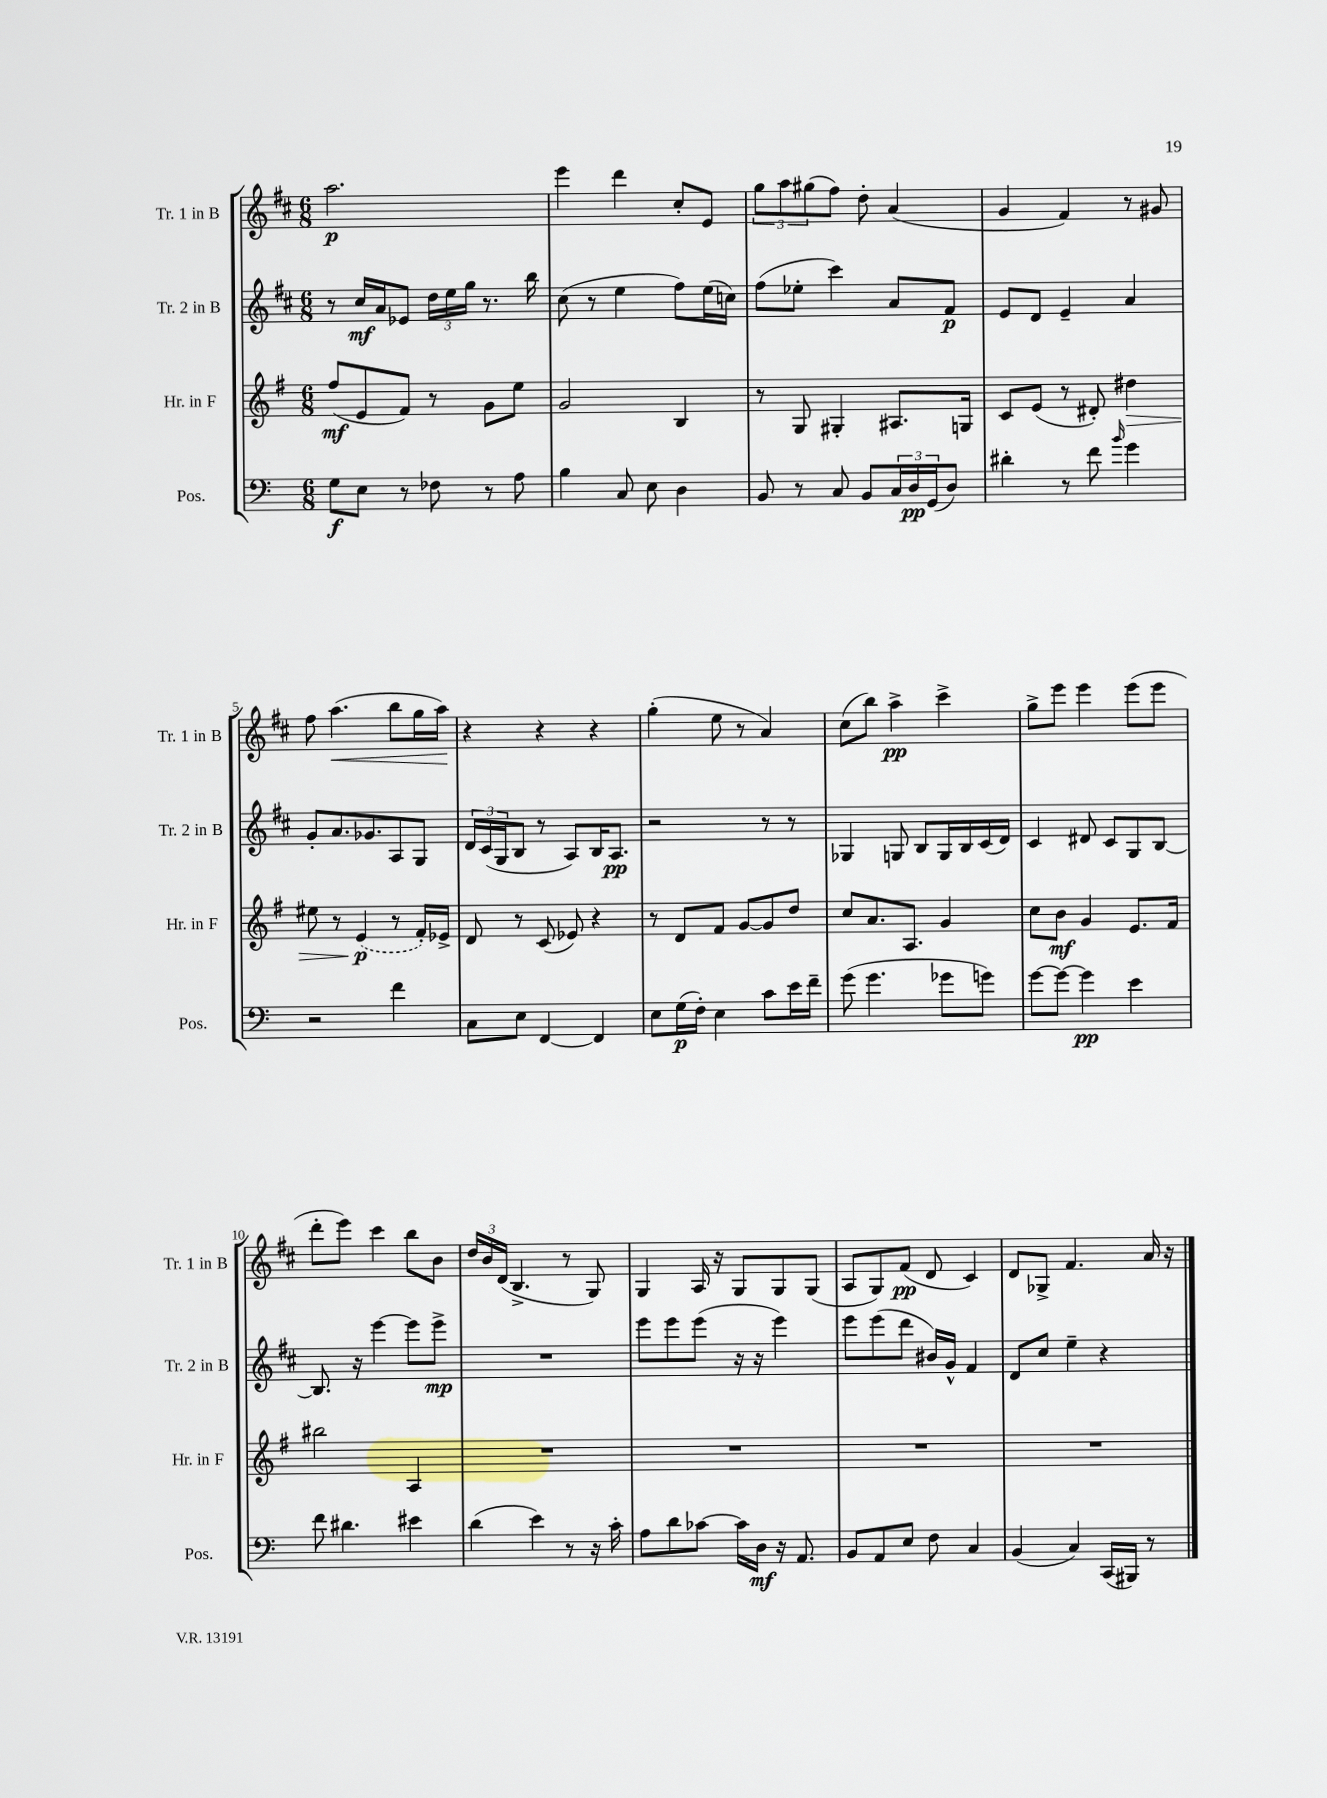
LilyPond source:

<<
\new StaffGroup <<
\new Staff = "s0" \with { instrumentName = "Tr. 1 in B" shortInstrumentName = "Tr. 1 in B" } {
    \clef treble \key d \major \numericTimeSignature \time 6/8
    a''2.\p |
    e'''4 d'''4 cis''8-. e'8 |
    \tuplet 3/2 { g''8 a''8 gis''8( } fis''8) d''8-. a'4( |
    g'4 fis'4) r8 gis'8 |
    fis''8 a''4.\<( b''8 g''16 a''16\!) |
    r4 r4 r4 |
    g''4-.( e''8 r8 a'4) |
    cis''8( b''8) a''4->\pp cis'''4-> |
    g''8-> e'''8 e'''4 e'''8( e'''8 |
    d'''8-. e'''8) cis'''4 b''8 b'8 |
    \tuplet 3/2 { d''16 b'16 d'16( } b4.-> r8 g8) |
    g4 a16 r16 g8 g8 g8( |
    a8 g8) fis'8\pp( d'8 cis'4) |
    d'8 ges8-> fis'4. a'16 r16 \bar "|." |
}
\new Staff = "s1" \with { instrumentName = "Tr. 2 in B" shortInstrumentName = "Tr. 2 in B" } {
    \clef treble \key d \major \numericTimeSignature \time 6/8
    r8 cis''16\mf a'16 ees'8 \tuplet 3/2 { d''16 e''16 g''16 } r8. b''16 |
    cis''8( r8 e''4 fis''8) e''16( c''16) |
    fis''8( ees''8-. cis'''4) a'8 fis'8\p |
    e'8 d'8 e'4-- a'4 |
    g'8-. a'8. ges'8. a8 g8 |
    \tuplet 3/2 { d'16 cis'16( g16 } b8 r8 a8) b16 a8.\pp |
    r2 r8 r8 |
    ges4 g8 b8 g16 b16 cis'16( d'16) |
    cis'4 dis'8 cis'8 g8 b8~ |
    b8. r16 e'''4~ e'''8 e'''8->\mp |
    R2. |
    e'''8 e'''8 e'''8( r16 r16 e'''4) |
    e'''8 e'''8( d'''8 bis'16) g'16-^ fis'4 |
    d'8 cis''8 e''4-- r4 \bar "|." |
}
\new Staff = "s2" \with { instrumentName = "Hr. in F" shortInstrumentName = "Hr. in F" } {
    \clef treble \key g \major \numericTimeSignature \time 6/8
    fis''8\mf( e'8 fis'8) r8 g'8 e''8 |
    g'2 b4 |
    r8 g8 gis4-. ais8. g16 |
    c'8 e'8( r8 dis'8-.) dis''4\> |
    eis''8 r8 \once \slurDashed e'4\p\!( r8 fis'16-.) ees'16-> |
    d'8 r8 c'8( ees'8) r4 |
    r8 d'8 fis'8 g'8~ g'8 d''8 |
    c''8 a'8. a8. g'4 |
    c''8 b'8\mf g'4 e'8. fis'16 |
    bis''2 a4 |
    R2. |
    R2. |
    R2. |
    R2. \bar "|." |
}
\new Staff = "s3" \with { instrumentName = "Pos." shortInstrumentName = "Pos." } {
    \clef bass \key c \major \numericTimeSignature \time 6/8
    g8\f e8 r8 fes8 r8 a8 |
    b4 c8 e8 d4 |
    b,8 r8 c8 b,8 \tuplet 3/2 { c16 d16\pp g,16( } d8) |
    dis'4-. r8 f'8 \grace { b'16 } g'4 |
    r2 f'4 |
    c8 e8 f,4~ f,4 |
    e8 g16\p( f16-.) e4 c'8 e'16 f'16-- |
    g'8( g'4. ges'8 g'8) |
    g'8~ g'8~ g'4\pp e'4 |
    f'8 dis'4. eis'4 |
    d'4( e'4) r8 r16 c'16-. |
    a8 d'8 ces'8~ ces'16 d16\mf r16 a,8. |
    b,8 a,8 e8 f8 c4 |
    b,4( c4) c,16( bis,,16) r8 \bar "|." |
}
>>
>>
